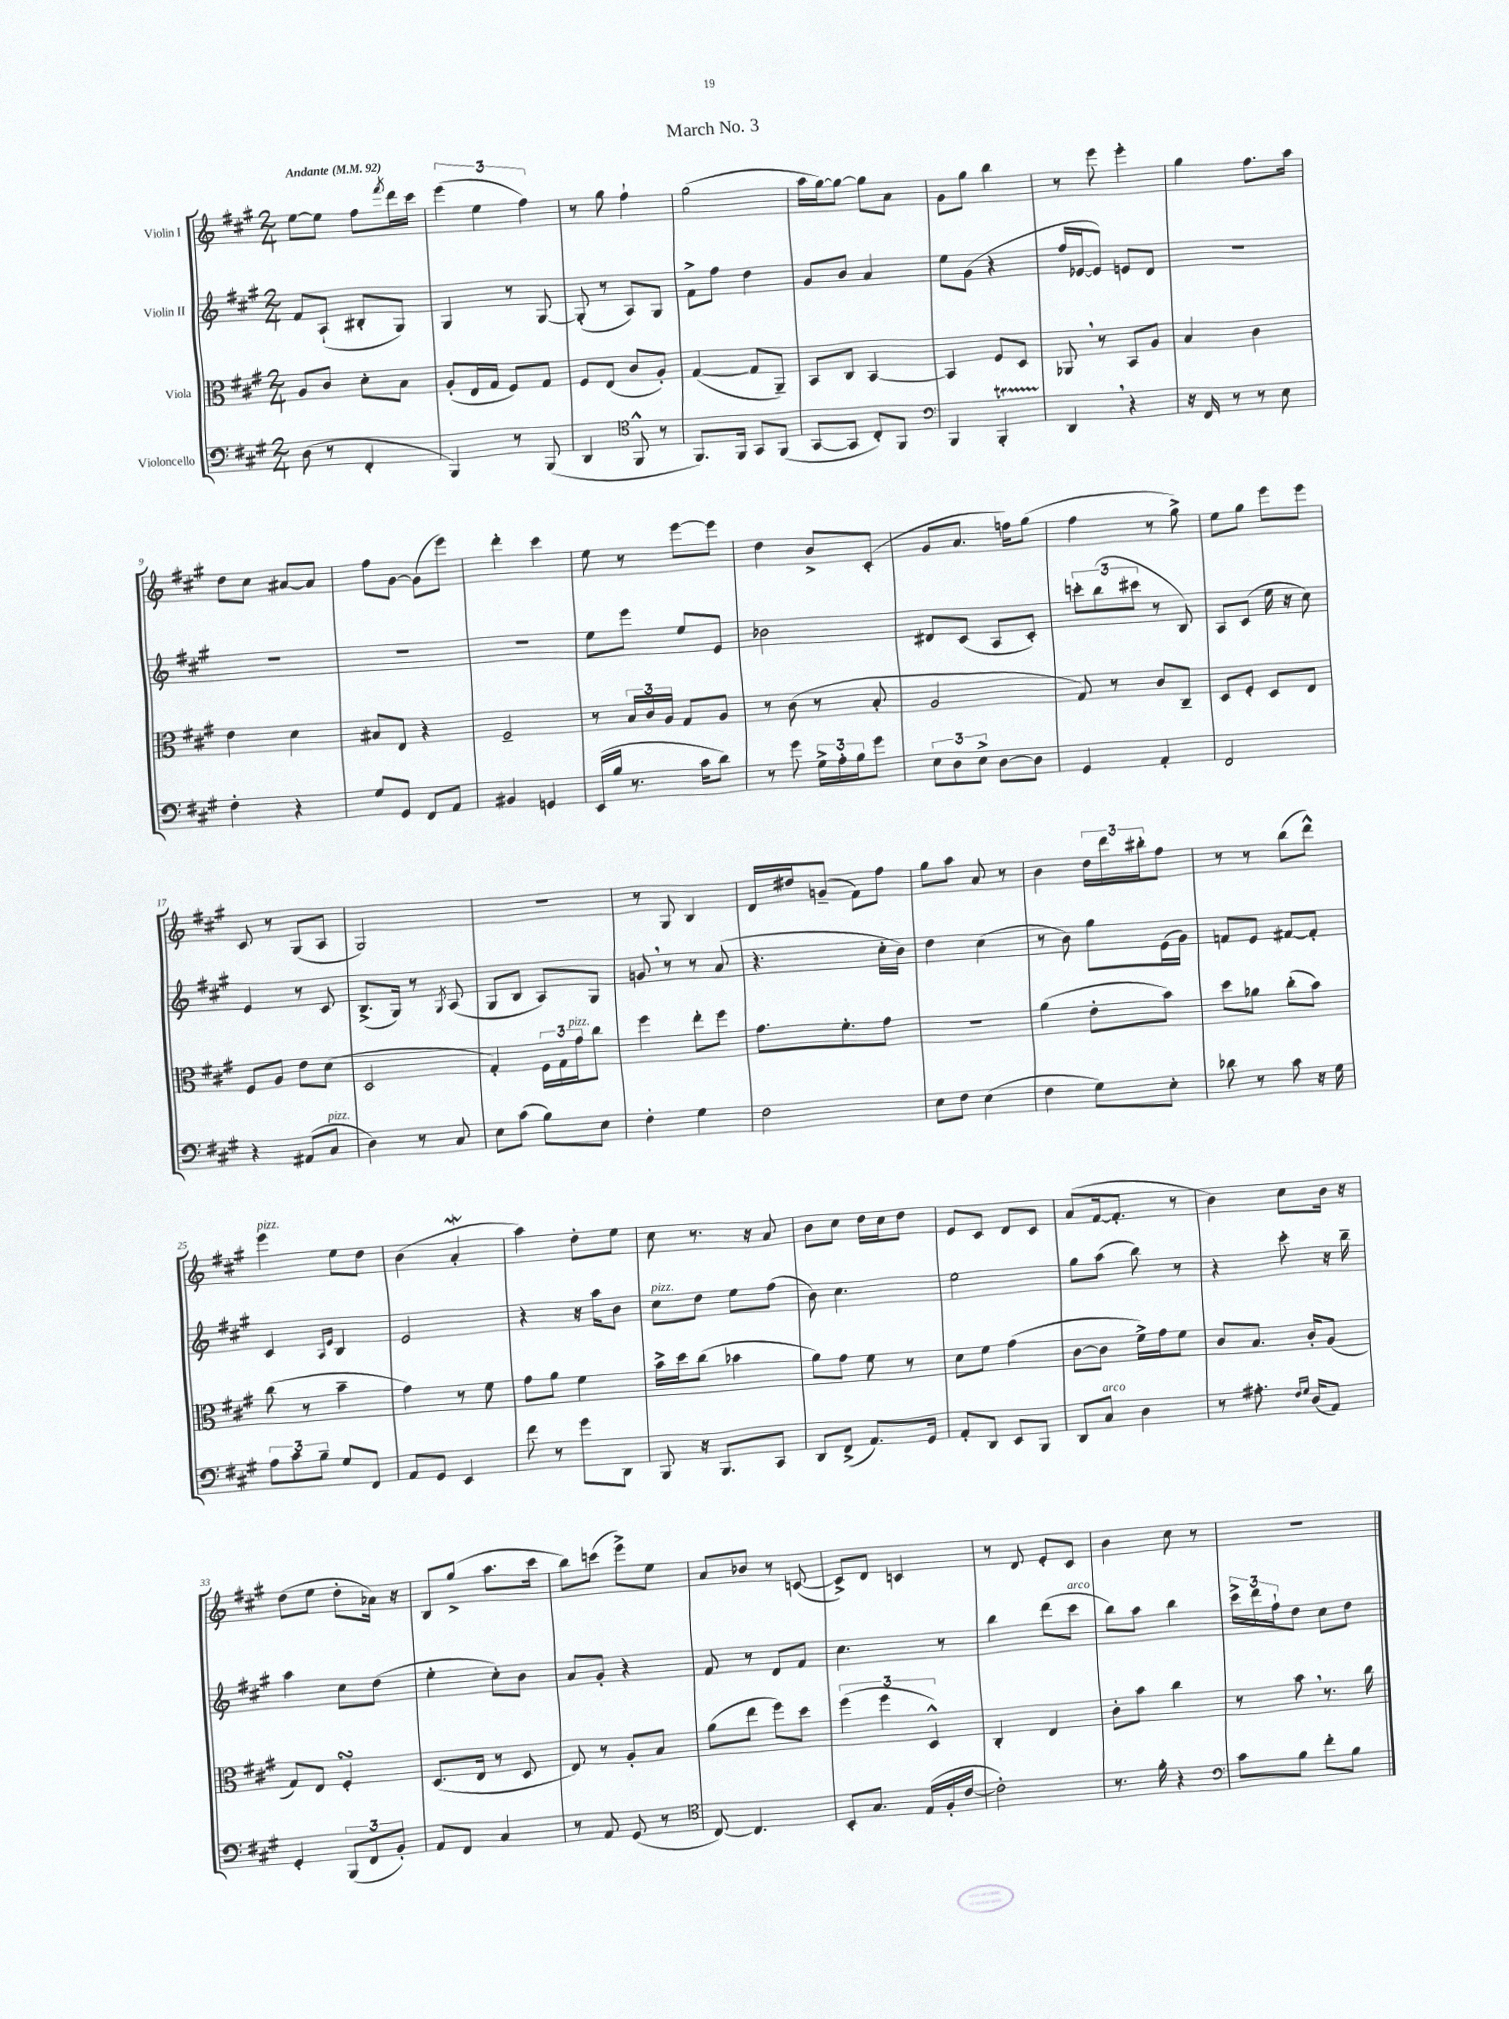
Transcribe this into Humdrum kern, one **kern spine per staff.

**kern	**kern	**kern	**kern
*part4	*part3	*part2	*part1
*staff4	*staff3	*staff2	*staff1
*I"Violoncello	*I"Viola	*I"Violin II	*I"Violin I
*clefF4	*clefC3	*clefG2	*clefG2
*k[f#c#g#]	*k[f#c#g#]	*k[f#c#g#]	*k[f#c#g#]
*M2/4	*M2/4	*M2/4	*M2/4
*MM92	*MM92	*MM92	*MM92
=1	=1	=1	=1
!	!	!	!LO:TX:a:B:t=Andante
(8D\	8A/L	8f#/L	[8ee\L
8r	8c#/J	(8A`/J	8ee\J]
4FF#'/	8d'\L	8B#X'/L	8ff#\L
.	.	.	8qfff#/
.	8B\J	8G#/J)	16ddd\L
.	.	.	16ccc#\JJ
=2	=2	=2	=2
4BBB/)	(8A'/L	4G#/	(6eee\
.	16E/L	.	.
.	.	.	6ee\
.	16G#/JJ	.	.
8r	8F#/L)	8r	.
.	.	.	6ff#\)
(8BBB/	8G#/J	[8G#/	.
=3	=3	=3	=3
4DD/	8F#/L	(8G#'/]	8r
.	(8E/J	8r	8gg#\
*clefC4	*	*	*
8FF#^^/	8c#/L	8A/L)	4ff#`\
8r	8A'/J)	8G#/J	.
=4	=4	=4	=4
8.FF#/L)	([4G#/	8f#^\L	(2gg#\
.	.	8ff#\J	.
16FF#/Jk	.	.	.
8GG#/L	8G#/L]	4dd\	.
(8FF#/J	8AA~/J)	.	.
=5	=5	=5	=5
[8GG#/L	8BB/L	8g#/L	16aa\LL
.	.	.	[16gg#\J)
8GG#/J]	8C#/J	8b/J	8gg#\J_
8C#'/L)	[4BB/	4a/	8gg#\L]
8FF#/J	.	.	8a\J
=6	=6	=6	=6
*clefF4	*	*	*
4BBB/	4BB/]	8ee\L	8g#\L
.	.	(8g#\J	8gg#\J
4BBBT'/	8F#/L	4r	4bb\
.	8D/J	.	.
=7	=7	=7	=7
4DD,/	8AA-X,/	16ff#/LL	8r
.	.	[16e-X/J	.
.	8r	8e-/J])	8eee\
4r	8BB/L	8en/L	4eee'\
.	8A/J	8d/J	.
=8	=8	=8	=8
16r	4B/	2r	4gg#\
16FF#/	.	.	.
8r	.	.	.
8r	4c#\	.	8.ff#\L
8E\	.	.	.
.	.	.	16aa\Jk
!!LO:LB:g=z
=9	=9	=9	=9
4F#'\	4e\	2r	8dd\L
.	.	.	8cc#\J
4r	4d\	.	[8a#X/L
.	.	.	8a#/J]
=10	=10	=10	=10
8G#/L	8B#X/L	2r	8ff#\L
8GG#/J	8E/J	.	[8g#\J
8FF#/L	4r	.	(8g#\L]
8AA/J	.	.	8eee\J)
=11	=11	=11	=11
4BB#X/	2F#~/	2r	4ddd'\
4GGn/	.	.	4ccc#\
=12	=12	=12	=12
(16EE/LL	8r	8ee\L	8ee\
16B/JJ	.	.	.
8.r	24B/LL	8eee\J	8r
.	24c#/	.	.
.	24A/JJ	.	.
.	8G#/L	8ee/L	[8eee\L
16c#\KL	.	.	.
8d\J)	8A/J	8e/J	8eee\J]
=13	=13	=13	=13
8r	8r	2b-X\	4dd\
8g#\	(8c#\	.	.
24G#^\LL	8r	.	8b^/L
24A'\	.	.	.
24B\J	.	.	.
8g#\J	8B'/	.	(8c#'/J
=14	=14	=14	=14
12E\L	2A/	8d#X/L	8g#/L
12D\	.	.	.
.	.	(8c#/J	8.a/J
12E^\J	.	.	.
[8D\L	.	8A/L	.
.	.	.	16ffn\KL)
8D\J]	.	8c#'/J)	(8gg#\J
=15	=15	=15	=15
4GG#/	8G#/)	12cccn'\L	4ff#\
.	.	(12bb\	.
.	8r	.	.
.	.	12ccc#X\J	.
4AA'/	8c#/L	8r	8r
.	8C#~/J	8B/)	8gg#^\)
=16	=16	=16	=16
2FF#/	8D/L	8A/L	8ee\L
.	8F#'/J	(8c#/J	8gg#\J
.	8D/L	16ee\	8eee\L
.	.	16r	.
.	8E/J	8cc#\)	8eee\J
!!LO:LB:g=z
=17	=17	=17	=17
4r	8F#/L	4e/	8c#/
.	8A/J	.	8r
(8AA#X/L	8e\L	8r	(8G#/L
!LO:TX:a:i:t=pizz.	!	!	!
8C#/J	(8d\J	8c#/	8A/J
=18	=18	=18	=18
4D\)	2D/	(8.B^/L	2G#/)
.	.	16G#/Jk)	.
8r	.	8r	.
.	.	8qG#/	.
8C#/	.	(8A/	.
=19	=19	=19	=19
8E\L	4G#'/)	8G#/L	2r
(8c#\J	.	8B/J	.
8B\L)	24F#\LL	8A/L)	.
.	24G#\	.	.
!	!LO:TX:a:i:t=pizz.	!	!
.	24g#\J	.	.
8E\J	8cc#\J	8G#/J	.
=20	=20	=20	=20
4F#'\	4ff#\	8gn,/	8r
.	.	8r	8G#/
4G#\	8ee'\L	8r	4B/
.	8ff#\J	(8a/	.
=21	=21	=21	=21
2F#\	8.g#\L	4.r	16d/LL
.	.	.	16dd#X/J
.	.	.	(8gn~/J
.	8.f#'\	.	.
.	.	.	8f#\L)
.	8g#\J	16cc#'\LL	8ff#\J
.	.	16b\JJ)	.
=22	=22	=22	=22
8E\L	2r	4dd\	8gg#\L
8F#\J	.	.	8aa\J
(4E\	.	(4cc#\	8a/
.	.	.	8r
=23	=23	=23	=23
4F#\	(4a\	8r	4b\
.	.	8b\)	.
8G#\L)	8e'\L	8gg#\L	24dd\LL
.	.	.	24ddd\
.	.	.	24bb#X'\J
8E'\J	8b\J)	(16e\L	8ff#\J
.	.	16g#\JJ)	.
=24	=24	=24	=24
8d-X\	8dd\L	8fn/L	8r
8r	8a-X\J	8e/J	8r
8c#\	(8cc#'\L	[8f#X/L	(8bb\L
16r	8b\J)	8f#'/J]	8ddd^^\J)
16G#\	.	.	.
!!LO:LB:g=z
=25	=25	=25	=25
!	!	!	!LO:TX:a:i:t=pizz.
12A\L	(8cc#\	4c#/	4eee\
12c#\	.	.	.
.	8r	.	.
12B~\J	.	.	.
.	.	16qqA/LL	.
.	.	16qqe/JJ	.
8G#/L	4b~\	4B/	8ee\L
8FF#/J	.	.	8dd\J
=26	=26	=26	=26
8AA/L	4g#\)	2e/	(4b\
8GG#/J	.	.	.
4EE/	8r	.	4aw'/
.	8f#\	.	.
=27	=27	=27	=27
8f#\	8g#\L	4r	4aa\)
8r	8a\J	.	.
8g#\L	4f#\	16r	8dd'\L
.	.	16aa\KL	.
8DD\J	.	8b\J	8ee\J
=28	=28	=28	=28
!	!	!LO:TX:a:i:t=pizz.	!
8BBB/	16b^\LL	8cc#\L	8cc#\
.	16dd\J	.	.
16r	(8cc#\J	8dd\J	8.r
8.BBB/L	.	.	.
.	4b-X\	8ee\L	.
.	.	.	16r
8CC#/J	.	(8ff#\J	8a/
=29	=29	=29	=29
8DD/L	8a\L)	8b\)	8b\L
(8FF#^/J	8g#\J	4.cc#\	8cc#\J
8.AA/L)	8f#\	.	16dd\LL
.	.	.	16cc#\J
.	8r	.	8dd\J
16GG#/Jk	.	.	.
=30	=30	=30	=30
8AA'/L	8d\L	2ee\	8e/L
8DD/J	8f#\J	.	8c#/J
8EE/L	(4g#\	.	8d/L
8BBB/J	.	.	8c#/J
=31	=31	=31	=31
8DD/L	[8c#\L	8gg#\L	(8a/L
!LO:TX:a:i:t=arco	!	!	!
8C#/J	8c#\J]	(8aa\J	[16f#/k
.	.	.	8.f#'/J]
4D\	16f#^\LL)	8bb\)	.
.	16g#\J	.	.
.	8f#\J	8r	8r
=32	=32	=32	=32
8r	8c#/L	4r	4b\)
8.A#X'\	8.B/J	.	.
.	.	8ccc#'\	8cc#\L
16qqF#/LL	.	.	.
16qqG#/JJ	.	.	.
(16D/KL	16c#'/KL	.	.
8AA/J)	(8A/J	16r	16b\Jk
.	.	16bb~\	16r
!!LO:LB:g=z
=33	=33	=33	=33
4GG#'/	8G#/L)	4aa\	(8dd\L
.	8E/J	.	8ee\J
(12BBB/L	4F#sSSS'/	8cc#\L	8dd'\L
12FF#/	.	.	.
.	.	(8dd\J	16a-X\Jk)
12BB'/J)	.	.	.
.	.	.	16r
=34	=34	=34	=34
8AA/L	(8.D/L	4ee'\	8B/L
8FF#/J	.	.	(8gg#^/J
.	16E/Jk	.	.
4C#/	8r	8cc#'\L)	8.aa\L
.	8D/	8b\J	.
.	.	.	16ccc#\Jk
=35	=35	=35	=35
8r	8E/)	8a/L	8bb\L)
8AA/	8r	8g#'/J	(8cccn\J
(8GG#/	8A'/L	4r	8eee^\L)
8r	8B/J	.	8ee\J
=36	=36	=36	=36
*clefC4	*	*	*
[8C#/)	(8a\L	8f#/	8a/L
4.C#/]	8ee\J	8r	8b-X/J
.	8ff#\L)	8d/L	8r
.	8dd\J	8f#/J	([8cn/
=37	=37	=37	=37
8BB'/L	(6ff#\	4.cc#\	8c^/L])
8.G#/J	.	.	8d/J
.	6ff#\	.	.
.	.	.	4cn/
(16E/LL	.	.	.
.	6D^^/)	.	.
16F#'/	.	8r	.
[16c#/JJ	.	.	.
=38	=38	=38	=38
2c#'\])	4C#'/	4bb\	8r
.	.	.	8d/
.	4E/	(8ddd\L	8e'/L
!	!	!LO:TX:a:i:t=arco	!
.	.	8ccc#\J	8c#/J
=39	=39	=39	=39
8.r	8c#'\L	8bb\L)	4b\
.	8b\J	8aa\J	.
16f#'\	.	.	.
4r	4cc#\	4bb\	8cc#\
.	.	.	8r
=40	=40	=40	=40
*clefF4	*	*	*
8c#\L	8r	24ccc#^\LL	2r
.	.	24ddd\	.
.	.	24ff#`\J	.
8B\J	8b,\	8dd\J	.
8f#'\L	8.r	8cc#\L	.
8B\J	.	8dd\J	.
.	16cc#\	.	.
==	==	==	==
*-	*-	*-	*-
